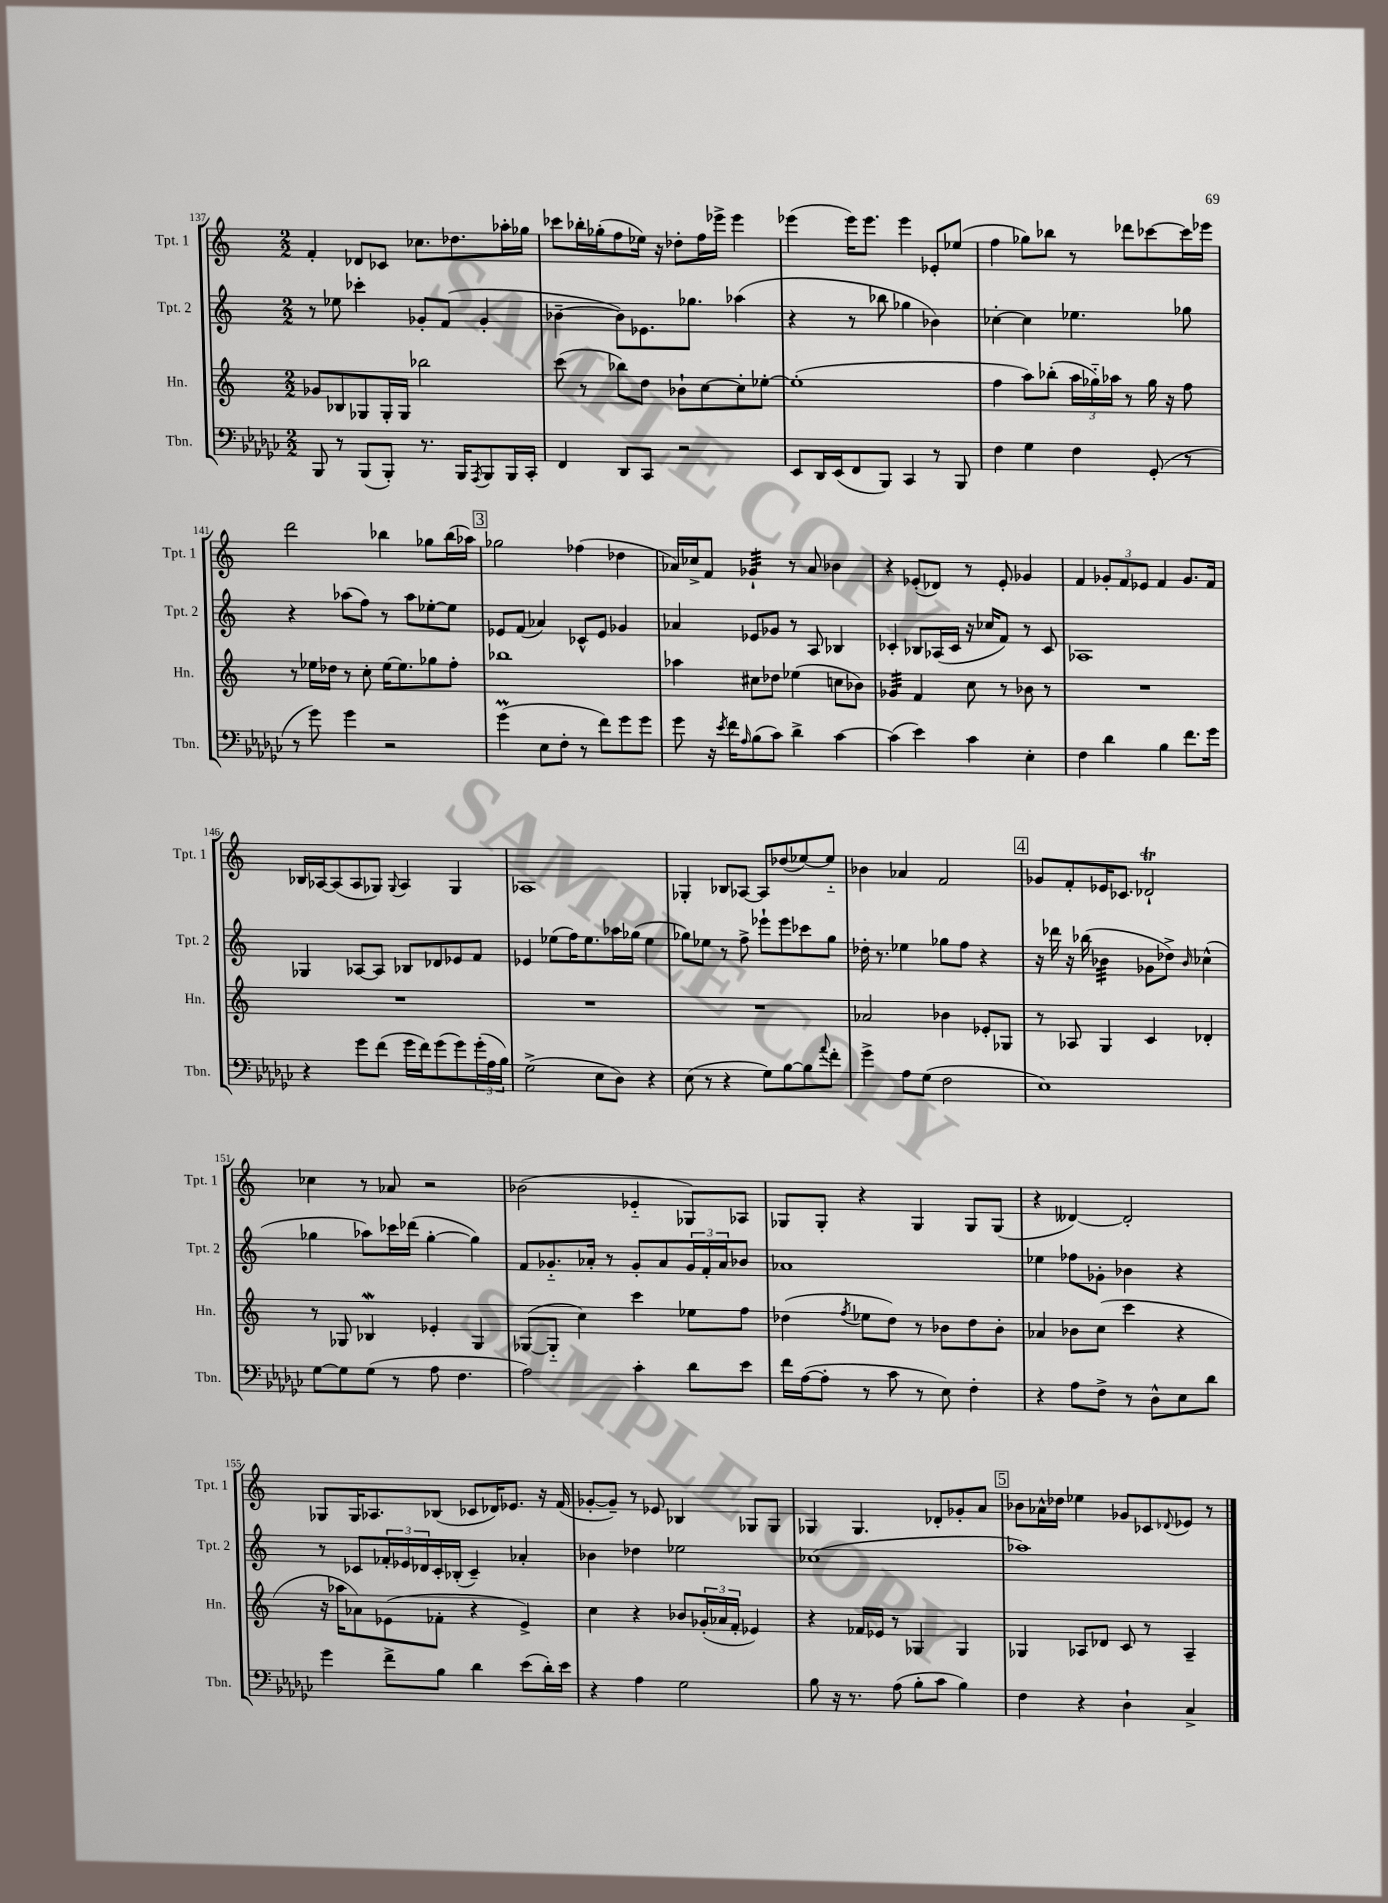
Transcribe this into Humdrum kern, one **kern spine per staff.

**kern	**kern	**kern	**kern
*staff4	*staff3	*staff2	*staff1
*clefF4	*clefG2	*clefG2	*clefG2
*k[b-e-a-d-g-c-]	*k[]	*k[]	*k[]
*M2/2	*M2/2	*M2/2	*M2/2
8BBB-	8g-	8r	4f'
8r	8B-	8ee-	.
(8BBB-	8G-	4ccc-'	8d-
8BBB-')	16G-'	.	8c-
.	16G-	.	.
8.r	2bb-	8g-'	8.cc-
.	.	(8f	.
16BBB-	.	.	8.dd-
8qAAA-	.	.	.
8BBB-	.	4g-'	.
16BBB-	.	.	16aa-'
16CC-'	.	.	16gg-
=	=	=	=
4FF	(8ccc	[4b-~	8ccc-
.	8r	.	16bb-'
.	.	.	(16gg-'
8DD-	8bb-)	8b-])	8ff
8CC-	8dd	8.e-	16ee-)
.	.	.	16r
2r	8b-`	.	8dd-'
.	.	8.gg-	.
.	[8cc	.	16ff
.	.	.	16eee-^
.	8cc']	(4aa-	4eee-
.	[8ee-'	.	.
=	=	=	=
8EE-	(1ee-']	4r	(4eee-
16DD-	.	.	.
(16EE-	.	.	.
8FF	.	8r	16eee-)
.	.	.	8.eee-
8BBB-)	.	8bb-	.
4CC-	.	4gg-	4eee-
8r	.	4b-)	8e-'
8BBB-	.	.	(8ee-
=	=	=	=
4F	4ff	[4cc-'	4ff
4G-	8aa)	4cc-]	8gg-)
.	(8bb-'	.	8bb-
4F	24aa	4.ee-	8r
.	24gg-'~)	.	.
.	24aa-	.	.
.	8r	.	8ddd-
(8GG-'	16gg-	.	[8ccc-
.	16r	.	.
8r	8ff	8gg-	16ccc-]
.	.	.	16eee-
=	=	=	=
8r	8r	4r	2ddd
8g-)	16ee-	.	.
.	16dd-	.	.
4g-	8r	(8aa-	.
.	8cc'	8ff)	.
2r	[16ee-	8r	4bb-
.	8.ee-]	.	.
.	.	8aa-	.
.	8gg-	[8ee-'	8gg-
.	8ff'	8ee-]	(16bb-
.	.	.	16aa-)
=	=	=	=
(4g-	1bb-	8e-	2gg-
.	.	(8f	.
8E-	.	4a-)	.
8F'	.	.	.
8r	.	8c-^^	(4ff-
8f)	.	8e-	.
8g-	.	4g-	4dd-
8g-	.	.	.
=	=	=	=
8g-	4aa-	4a-	16a-)
.	.	.	16cc-^
16r	.	.	8f
8qe-	.	.	.
16f	.	.	.
16qqA-	.	.	.
(8B-	8cc#	8e-	4g-`
8c-)	8dd-	8g-	.
4d-^	(4ee-	8r	8r
.	.	8A	8a-
[4c-	8cc	4B-	4b-
.	8b-)	.	.
=	=	=	=
(4c-]	4g-	4c-'	4r
4e-)	4f	8B-	(8e-'
.	.	(16A-	8d-)
.	.	16c-	.
4c-	8cc	16r	8r
.	.	16cc-	.
.	8r	8f)	8e-'
4E-'	8b-	8r	4g-
.	8r	8c-	.
=	=	=	=
4F	1r	1A-	4f
4d-	.	.	12g-'
.	.	.	12f
.	.	.	12e-
4B-	.	.	4f
8.f	.	.	8.g-
16g-	.	.	16f
=	=	=	=
4r	1r	4G-	16B-
.	.	.	[16A-
.	.	.	(8A-]
8g-	.	[8A-	8A-
(8f	.	8A-]	8G-)
.	.	.	8qqG-
16g-	.	8B-	4A-
16f)	.	.	.
(8g-	.	8d-	.
8g-)	.	8e-	4G-
(24g-'	.	8f	.
24A-	.	.	.
24B-)	.	.	.
=	=	=	=
(2G-^	1r	4e-	1A-
.	.	(8ee-	.
.	.	16ff)	.
.	.	8.ee-	.
8E-	.	.	.
8D-)	.	16aa-	.
.	.	(16gg-	.
4r	.	4ee-	.
=	=	=	=
(8E-	1r	8gg-)	4G-'
8r	.	8ee-	.
4r	.	8r	8B-
.	.	8ff^	[8A-
8G-)	.	8eee-`	8A-]
[8B-	.	8eee-	(8dd-
8B-]	.	8ccc-	[8ee-)
8qqa-	.	.	.
8f'	.	8gg-	8ee-'~]
=	=	=	=
4g-^	2a-	16dd-'	4b-
.	.	8.r	.
8A-	.	4ee-	4a-
(8G-	.	.	.
2F	4b-	8gg-	2f
.	.	8ff	.
.	8e-'	4r	.
.	8G-	.	.
=	=	=	=
1E-)	8r	16r	8g-
.	.	16ddd-	.
.	8A-	16r	8f'
.	.	(16bb-	.
.	4G	4b-	16e-
.	.	.	8.c-
.	4c	8g-	2d-`
.	.	8dd-^)	.
.	.	16qqb-	.
.	4d-'	(4cc-^^	.
=	=	=	=
[8G-	8r	4gg-	4cc-
8G-]	8G-	.	.
(8G-	4B-	8aa-)	8r
8r	.	16ccc-	8a-
.	.	(16ddd-	.
8A-	4e-'	[4gg-'	2r
4.F	.	.	.
.	4G-	4gg-])	.
=	=	=	=
2A-)	([8G-	8f	(2b-
.	8G-'~]	8.g-'~	.
.	4cc)	.	.
.	.	16a-'	.
.	.	8r	.
4c-'	4ccc	8g-'	4e-'~
.	.	8a-	.
8d-	8ee-	24g-	8G-)
.	.	24f'	.
.	.	24a-	.
8e-	8ff	8b-	8A-
=	=	=	=
16f	(4dd-	1a-	8G-
([16A-	.	.	.
8A-']	.	.	8G-'
.	8qff	.	.
8r	8ee-	.	4r
8c-	8dd-)	.	.
8r	8r	.	4G-
8E-)	8b-	.	.
4F'	8dd-	.	8G-
.	8b-'	.	(8G-
=	=	=	=
4r	4a-	4ee-	4r
8A-	8b-	8ff-	[4d--)
8F^	(8cc	8g-'	.
8r	4ccc	4b-	2d--']
8D-^^	.	.	.
8E-	4r	4r	.
8d-	.	.	.
=	=	=	=
4g-	16r	8r	8G-
.	16aa-	.	.
.	8a-)	8c-	16G-
.	.	.	8.A-
8f^	(8e-	24f-'	.
.	.	24e-	.
.	.	24d-	.
8B-	8f-'	16c-'	(8B-
.	.	(16B-'	.
4d-	4r	4c-~)	8c-
.	.	.	16d-)
.	.	.	8.e-
(8e-	4e-^)	4a-'	.
16d-')	.	.	16r
16e-	.	.	(16f
=	=	=	=
4r	4cc	4b-	[8g-'
.	.	.	8g-~])
4A-	4r	4dd-	8r
.	.	.	8e-
2G-	8b-	2ee-	4B-
.	(24g-'	.	.
.	24a-	.	.
.	24f'	.	.
.	4e-)	.	8G-
.	.	.	8G-
=	=	=	=
8B-	4r	(1cc-	4G-
16r	.	.	.
8.r	.	.	.
.	16f-	.	4.G-
.	16e-	.	.
(8A-	8r	.	.
8B-'	4G-	.	.
8c-	.	.	8d-'
4B-)	4G-	.	8g-'
.	.	.	8a
=	=	=	=
4F	4G-	1aa-)	8b-
.	.	.	16a-^^
.	.	.	16dd-
4r	8A-	.	4ee-
.	8d-	.	.
4D-`	8c	.	8g-
.	8r	.	8c-
.	.	.	8qqd-
4C-^	4A-~	.	8e-
.	.	.	8r
==	==	==	==
*-	*-	*-	*-
